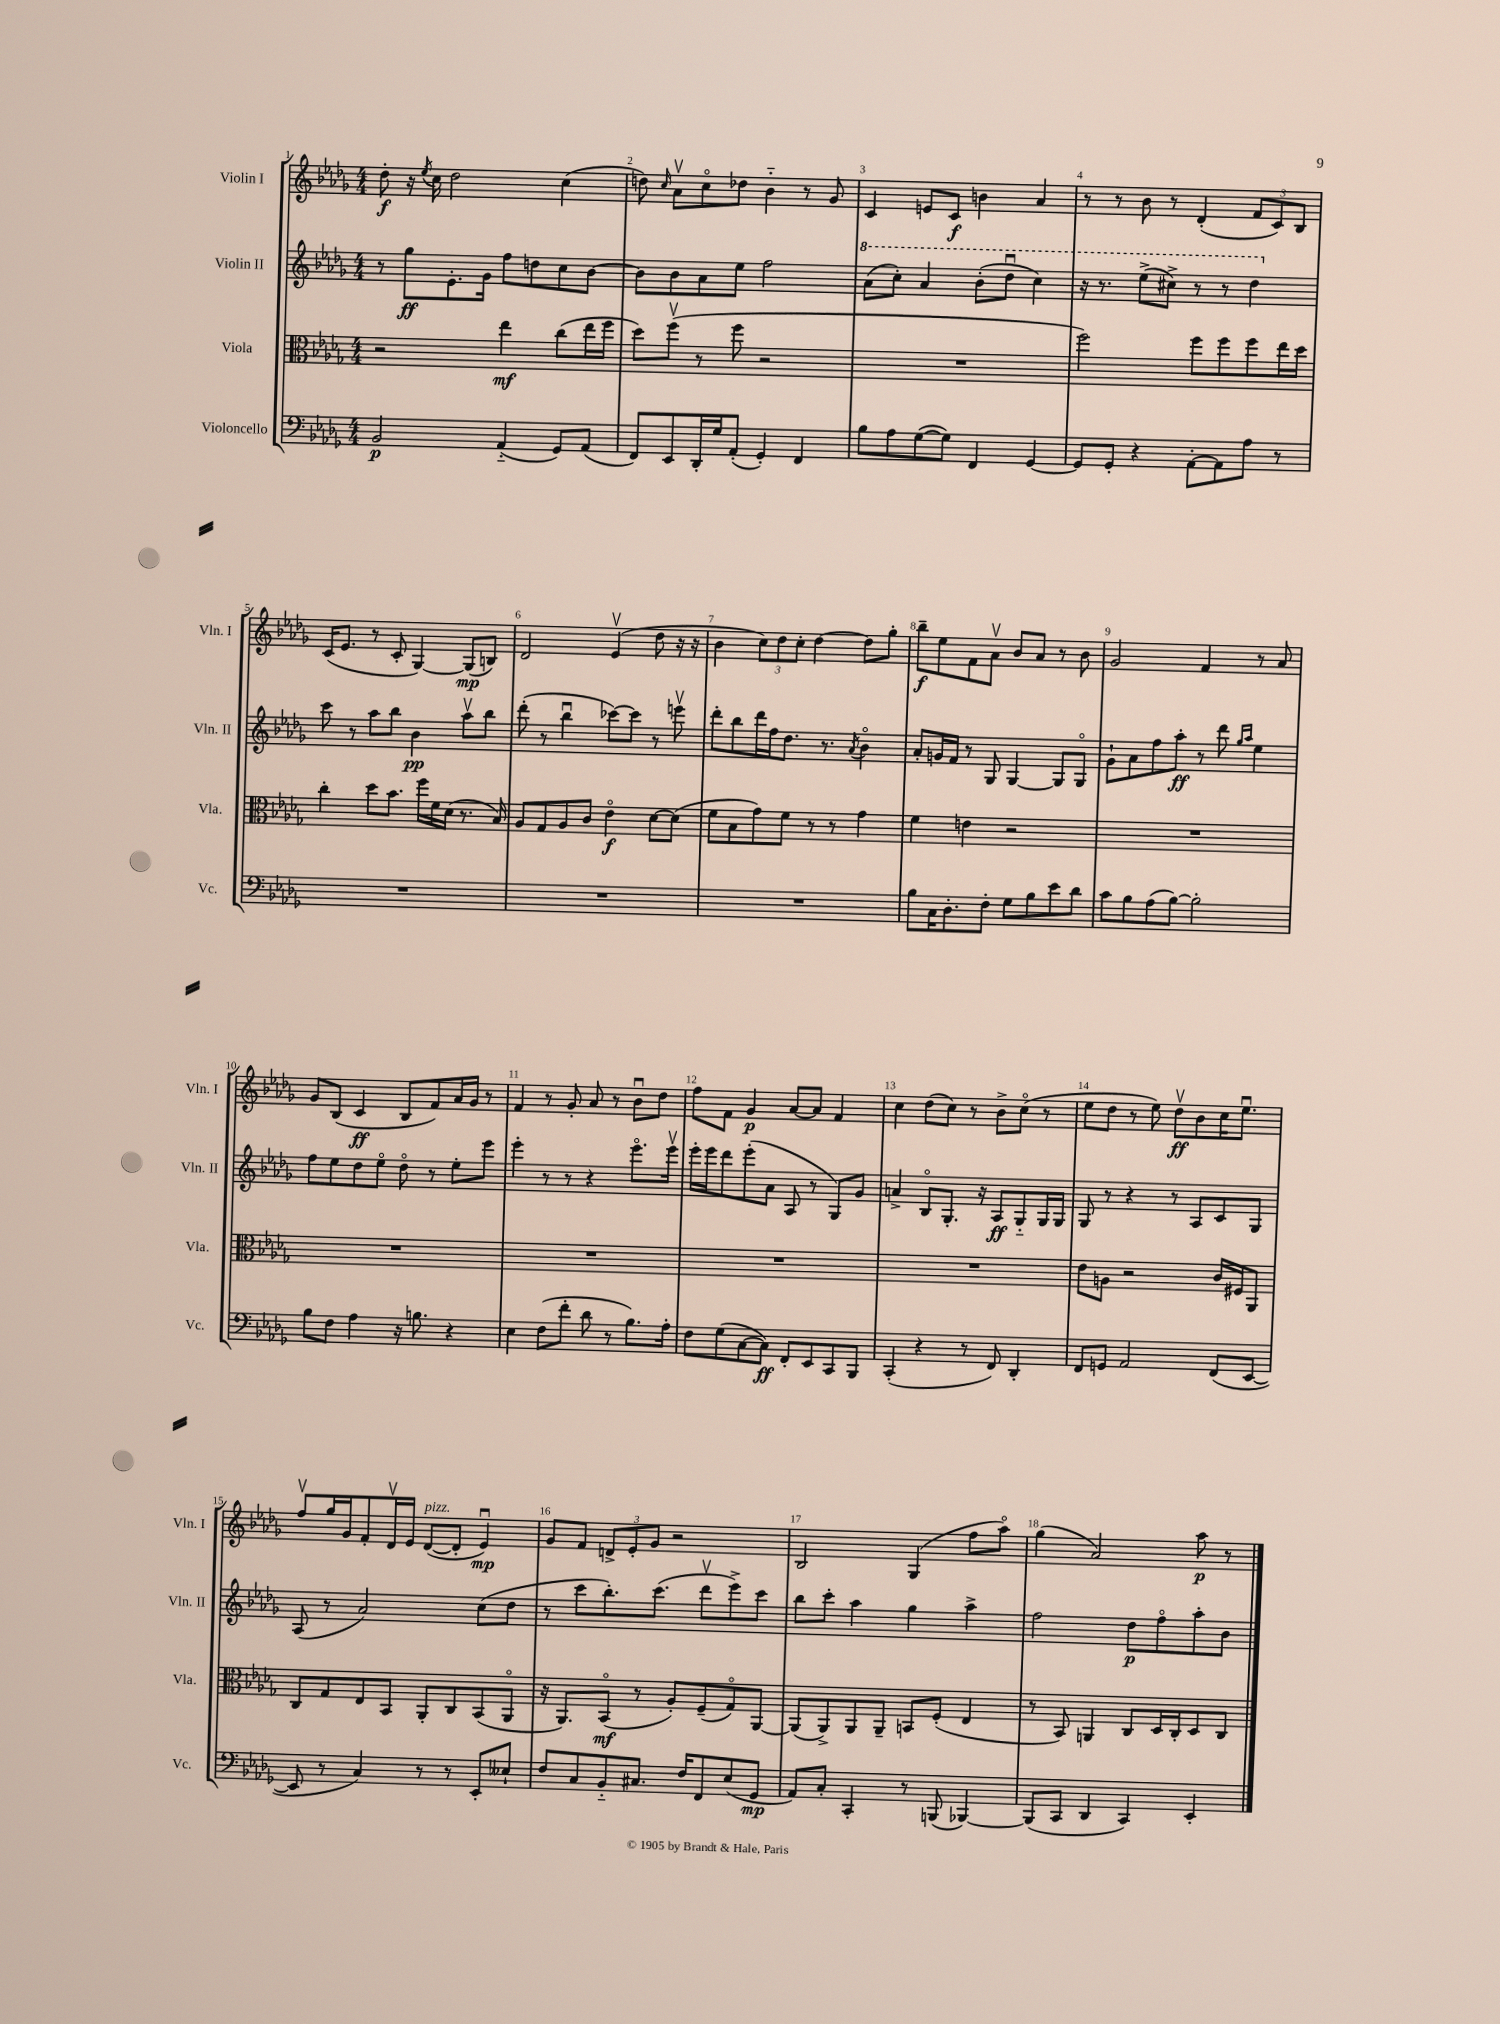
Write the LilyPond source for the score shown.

<<
\new StaffGroup <<
\new Staff = "s0" \with { instrumentName = "Violin I" shortInstrumentName = "Vln. I" } {
    \clef treble \key des \major \numericTimeSignature \time 4/4
    \autoBeamOff des''8-.\f r16 \acciaccatura { ees''8 } c''16 des''2 c''4( |
    d''8) \grace { c''16 } aes'8[\upbow c''8\flageolet des''8] bes'4-_ r8 ges'8 |
    c'4 e'8[ c'8]\f b'4 aes'4 |
    r8 r8 bes'8 r8 des'4-.( \tuplet 3/2 { f'8[ c'8) bes8] } |
    c'16[( ees'8.] r8 c'8-. ges4~) ges8[\mp( b8]) |
    des'2 ees'4\upbow( des''8 r16 r16 |
    bes'4 \tuplet 3/2 { c''8[) des''8 c''8]-. } des''4~ des''8[ ges''8]-. |
    bes''8[--\f ees''8 f'8 aes'8]\upbow bes'8[ aes'8] r8 bes'8 |
    ges'2 f'4 r8 aes'8 |
    ges'8[ bes8]( c'4\ff bes8[ f'8) aes'16 ges'16] r8 |
    f'4 r8 ges'8-. aes'8 r8 bes'8[\downbow des''8] |
    f''8[ f'8] ges'4\p aes'8[~ aes'8] f'4 |
    c''4 des''8[( c''8]) r8 bes'8[-> c''8]\flageolet( r8 |
    ees''8[ des''8] r8 ees''8) des''8[\upbow\ff bes'8 c''16 ees''8.]\downbow |
    f''8[\upbow ges''16 ges'16 f'8-. des'16\upbow ees'16] des'8[~^\markup { \italic "pizz." }( des'8]-. ees'4\downbow\mp) |
    ges'8[ f'8] \tuplet 3/2 { d'8[-> ees'8-. ges'8] } r2 |
    bes2 ges4( f''8[ aes''8]\flageolet) |
    ges''4( aes'2) aes''8\p r8 \bar "|." |
}
\new Staff = "s1" \with { instrumentName = "Violin II" shortInstrumentName = "Vln. II" } {
    \clef treble \key des \major \numericTimeSignature \time 4/4
    \autoBeamOff r8 ges''8[\ff ees'8.-. ges'16] f''8[ d''8 c''8 bes'8]~ |
    bes'8[ bes'8 aes'8 ees''8] f''2 |
    \ottava #1 aes''8[( c'''8]-.) aes''4 bes''8[-.( des'''8]\downbow c'''4) |
    r16 r8. ees'''8[->( cis'''8]->) r8 r8 des'''4 \ottava #0 |
    c'''8 r8 aes''8[ bes''8] bes'4\pp aes''8[\upbow bes''8] |
    des'''8-.( r8 bes''4\downbow ces'''8[~) ces'''8] r8 e'''8\upbow |
    des'''8[-. bes''8 des'''16 f''16 des''8.] r8. \acciaccatura { aes'8 } bes'4\flageolet |
    aes'8[-. g'16 f'16] r8 ges8 ges4~ ges8[ ges8]\flageolet |
    ges'8[-! aes'8 f''8 aes''8]-.\ff r8 des'''8 \grace { ges''16[ aes''16] } ees''4 |
    f''8[ ees''8 des''8 ees''8]\flageolet des''8\flageolet r8 ees''8[-. ees'''8] |
    ees'''4-. r8 r8 r4 ees'''8.[\flageolet ees'''16]\upbow |
    ees'''16[-. ees'''16 des'''8 ees'''8-.( aes'8] aes8 r8 ges8[) ges'8] |
    a'4-> bes8[\flageolet ges8.]-. r16 aes8[\ff ges8-_ ges16 ges16] |
    ges8 r8 r4 r8 aes8[ c'8 ges8] |
    aes8( r8 aes'2) c''8[( des''8] |
    r8 c'''8[ bes''8.-.) c'''8.]( des'''8[\upbow ees'''8->) c'''8] |
    bes''8[ c'''8]-. aes''4 ges''4 aes''4-> |
    f''2 des''8[\p f''8\flageolet aes''8-. bes'8] \bar "|." |
}
\new Staff = "s2" \with { instrumentName = "Viola" shortInstrumentName = "Vla." } {
    \clef alto \key des \major \numericTimeSignature \time 4/4
    \autoBeamOff r2 ees''4\mf c''8[( ees''16 f''16] |
    des''8[) f''8]\upbow( r8 f''8 r2 |
    R1 |
    f''2) f''8[ f''8 f''8 ees''16 des''16] |
    c''4-. des''8[ bes'8.] f''16[ f'16 des'16]( r8. bes16) |
    aes8[ ges8 aes8 c'8] ees'4\flageolet\f des'8[~ des'8]( |
    f'8[ bes8 ges'8) f'8] r8 r8 ges'4 |
    f'4 e'4 r2 |
    R1 |
    R1 |
    R1 |
    R1 |
    R1 |
    ees'8[ a8] r2 c'16[ fis16 aes,8] |
    c8[ ges8 ees8 bes,8] aes,8[-. c8 bes,8( aes,8]\flageolet |
    r16 aes,8.[) bes,8]\flageolet\mf( r8 aes8[-.) f8--( ges8\flageolet) aes,8]~ |
    aes,8[( aes,8->) aes,8 aes,8]-- b,8[ f8]-.( ees4 |
    r8 bes,8) a,4 c8[ des16 c16-. des8 c8] \bar "|." |
}
\new Staff = "s3" \with { instrumentName = "Violoncello" shortInstrumentName = "Vc." } {
    \clef bass \key des \major \numericTimeSignature \time 4/4
    \autoBeamOff bes,2\p aes,4-_( ges,8[) aes,8]( |
    f,8[) ees,8 des,16-. ges16 aes,8]-.( ges,4-.) f,4 |
    bes8[ aes8 ges8~( ges8]) f,4 ges,4~ |
    ges,8[ ges,8]-. r4 aes,8[~-. aes,8 aes8] r8 |
    R1 |
    R1 |
    R1 |
    bes8[ c16 des8.-. f8]-. ges8[ bes8 ees'8 des'8] |
    c'8[ bes8 aes8( bes8]~) bes2-. |
    bes8[ f8] aes4 r16 b8. r4 |
    ees4 f8[( f'8]-. des'8 r8 bes8.[) aes16]-. |
    f8[ ges8( c8~ c8]\ff) f,8[-. ees,8 c,8 bes,,8] |
    c,4-.( r4 r8 f,8) des,4-. |
    f,8[ g,8] aes,2 f,8[( ees,8]~ |
    ees,8 r8 c4) r8 r8 ees,8[-. eeses8]-! |
    f8[ c8 bes,8-_ cis8.] f16[ f,8 ees8( ges,8]\mp |
    aes,8[) c8]-. c,4-. r8 b,,8( bes,,4~) |
    bes,,8[( c,8] des,4 c,4) ees,4-. \bar "|." |
}
>>
>>
\layout { \context { \Score \override BarNumber.break-visibility = ##(#f #t #t) barNumberVisibility = #all-bar-numbers-visible } }
